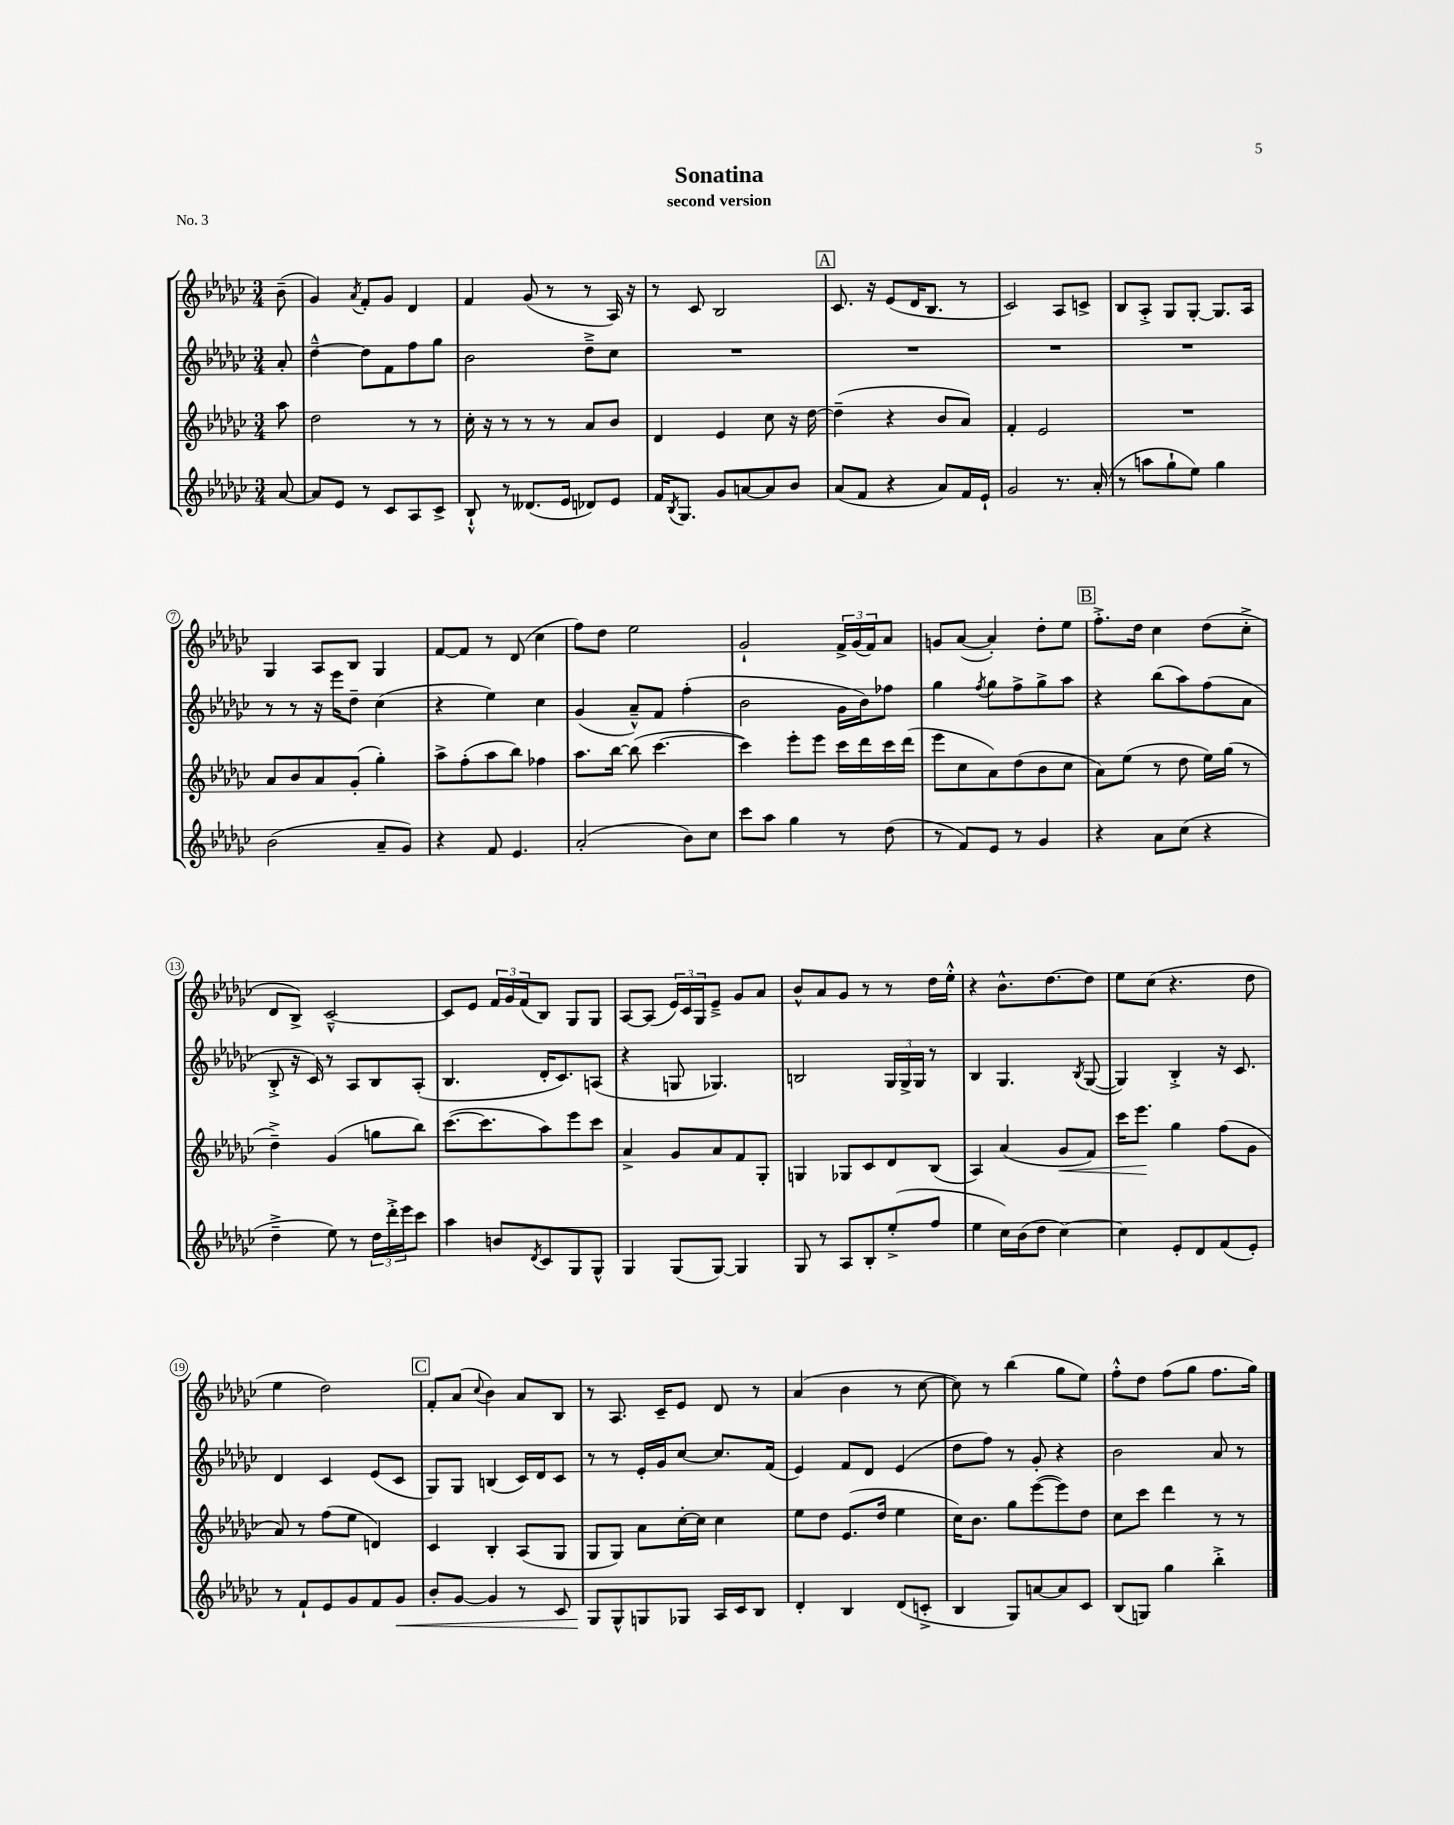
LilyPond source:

\header { title = "Sonatina" subtitle = "second version" piece = "No. 3" }
<<
\new StaffGroup <<
\new Staff = "s0" {
    \clef treble \key ges \major \numericTimeSignature \time 3/4 \partial 8
    bes'8--( |
    ges'4) \acciaccatura { aes'8 } f'8-. ges'8 des'4 |
    f'4 ges'8( r8 r8 aes16) r16 |
    r8 ces'8 bes2 |
    \mark \markup { \box "A" } ces'8. r16 ees'8( des'16 bes8. r8 |
    ces'2) aes8 c'8-> |
    bes8 aes8-.-> ges8 ges8~-. ges8. aes16 |
    ges4 aes8 bes8 ges4 |
    f'8~ f'8 r8 des'8( ces''4 |
    f''8) des''8 ees''2 |
    ges'2-! \tuplet 3/2 { f'16-> ges'16( f'16) } aes'8 |
    g'8 aes'8~( aes'4-.) des''8-. ees''8 |
    \mark \markup { \box "B" } f''8.-.-> des''16 ces''4 des''8( ces''8-.-> |
    des'8 bes8->) ces'2~---^ |
    ces'8 ees'8 \tuplet 3/2 { f'16 ges'16 f'16( } bes8) ges8 ges8 |
    aes8~ aes8( \tuplet 3/2 { ees'16) ces'16 ges16 } ees'8---> ges'8 aes'8 |
    bes'8-^ aes'8 ges'8 r8 r8 des''16 ees''16-.-^ |
    r4 bes'8.-^ des''8.~ des''8 |
    ees''8 ces''8( r4. des''8 |
    ees''4 des''2) |
    \mark \markup { \box "C" } f'8-. aes'8( \appoggiatura { ces''8 } bes'4) aes'8 bes8 |
    r8 aes8. ces'16-- ees'8 des'8 r8 |
    aes'4( bes'4 r8 ces''8~ |
    ces''8) r8 bes''4( ges''8 ees''8) |
    f''8-.-^ des''8 f''8( ges''8 f''8. ges''16) \bar "|." |
}
\new Staff = "s1" {
    \clef treble \key ges \major \numericTimeSignature \time 3/4 \partial 8
    aes'8-. |
    des''4~---^ des''8 f'8 f''8 ges''8 |
    bes'2 des''8---> ces''8 |
    R2. |
    \mark \markup { \box "A" } R2. |
    R2. |
    R2. |
    r8 r8 r16 ees'''16 des''8-- ces''4( |
    r4 ees''4) ces''4 |
    ges'4( aes'8---^) f'8 f''4-.( |
    bes'2 ges'16 bes'16) fes''8 |
    ges''4 \acciaccatura { f''8 } ges''8 f''8-> ges''8-> aes''8 |
    \mark \markup { \box "B" } r4 bes''8( aes''8) f''8( aes'8 |
    bes8-.-> r16 ces'16) r8 aes8 bes8 aes8-.( |
    bes4. des'16-. ces'8.) a8( |
    r4 g8 ges4.) |
    b2 \tuplet 3/2 { ges16 ges16-> ges16 } r8 |
    bes4 ges4. \acciaccatura { bes8 } ges8~( |
    ges4) bes4-.-> r16 ces'8. |
    des'4 ces'4 ees'8( ces'8 |
    \mark \markup { \box "C" } ges8) ges8 b4( ces'16) des'16 ces'8 |
    r8 r8 ees'16-. ges'16 ces''8~ ces''8. f'16( |
    ees'4) f'8 des'8 ees'4( |
    des''8 f''8) r8 ges'8-. r4 |
    bes'2 aes'8 r8 \bar "|." |
}
\new Staff = "s2" {
    \clef treble \key ges \major \numericTimeSignature \time 3/4 \partial 8
    aes''8 |
    des''2 r8 r8 |
    ces''16-. r16 r8 r8 r8 aes'8 bes'8 |
    des'4 ees'4 ces''8 r16 des''16~ |
    \mark \markup { \box "A" } des''4--( r4 bes'8 aes'8) |
    f'4-. ees'2 |
    R2. |
    aes'8 bes'8 aes'8 ges'8-.( ges''4-.) |
    aes''8-> f''8-.( aes''8 bes''8) fes''4 |
    aes''8. bes''16~ bes''8( ces'''4.~ |
    ces'''4) ees'''8-. ees'''8 ces'''16 des'''16 ces'''16 des'''16( |
    ees'''8 ces''8 aes'8) des''8( bes'8 ces''8 |
    \mark \markup { \box "B" } aes'8) ees''8( r8 des''8 ees''16) ges''16( r8 |
    des''4--->) ges'4( g''8 bes''8) |
    ces'''8.~( ces'''8. aes''8) ees'''8 ces'''8 |
    aes'4-> ges'8 aes'8 f'8 ges8-. |
    g4 ges8 ces'8 des'8 bes8( |
    aes4) aes'4( ges'8\< f'8) |
    ces'''16 ees'''8.\! ges''4 f''8( ges'8 |
    aes'8) r8 f''8( ees''8 d'4) |
    \mark \markup { \box "C" } ces'4 bes4-. aes8( ges8 |
    ges8 ges8) aes'8 ces''16~-. ces''16 ces''4 |
    ees''8 des''8 ees'8.( des''16 ees''4 |
    ces''16) bes'8. ges''8 ees'''8~( ees'''8) des''8 |
    ces''8 ces'''8 des'''4 r8 r8 \bar "|." |
}
\new Staff = "s3" {
    \clef treble \key ges \major \numericTimeSignature \time 3/4 \partial 8
    aes'8~ |
    aes'8 ees'8 r8 ces'8 aes8 ces'8-> |
    bes8-!-^ r8 deses'8.( ees'16 des'8) ees'8 |
    f'16 \acciaccatura { bes8 } ges8. ges'8 a'8~ a'8 bes'8 |
    \mark \markup { \box "A" } aes'8( f'8 r4 aes'8) f'16 ees'16-! |
    ges'2 r8. aes'16-.( |
    r8 a''8 ges''8-! ees''8) ges''4 |
    bes'2( aes'8-- ges'8) |
    r4 f'8 ees'4. |
    aes'2-.( bes'8) ces''8 |
    ces'''8 aes''8 ges''4 r8 des''8( |
    r8 f'8) ees'8 r8 ges'4 |
    \mark \markup { \box "B" } r4 aes'8 ces''8( r4 |
    des''4---> ees''8) r8 \tuplet 3/2 { des''16 des'''16-.-> ees'''16 } ces'''8 |
    aes''4 b'8 \acciaccatura { des'8 } ces'8 ges8 ges8-^ |
    ges4 ges8( ges8~) ges4 |
    ges8 r8 aes8 bes8-. ees''8-.->( f''8 |
    ees''4 ces''16) bes'16( des''8 ces''4~) |
    ces''4 ees'8-. des'8 f'8( ees'8-.) |
    r8 f'8-! ees'8 ges'8 f'8 ges'8\< |
    \mark \markup { \box "C" } bes'8-. ges'8~ ges'4 r8 ces'8 |
    ges8\! ges8-^ g8 ges8 aes16 ces'16 bes8 |
    des'4-. bes4 des'8( c'8-.-> |
    bes4 ges8) a'8~ a'8 ces'8 |
    bes8( g8) ges''4 bes''4-.-> \bar "|." |
}
>>
>>
\layout { \context { \Score \override BarNumber.stencil = #(make-stencil-circler 0.1 0.3 ly:text-interface::print) } }
